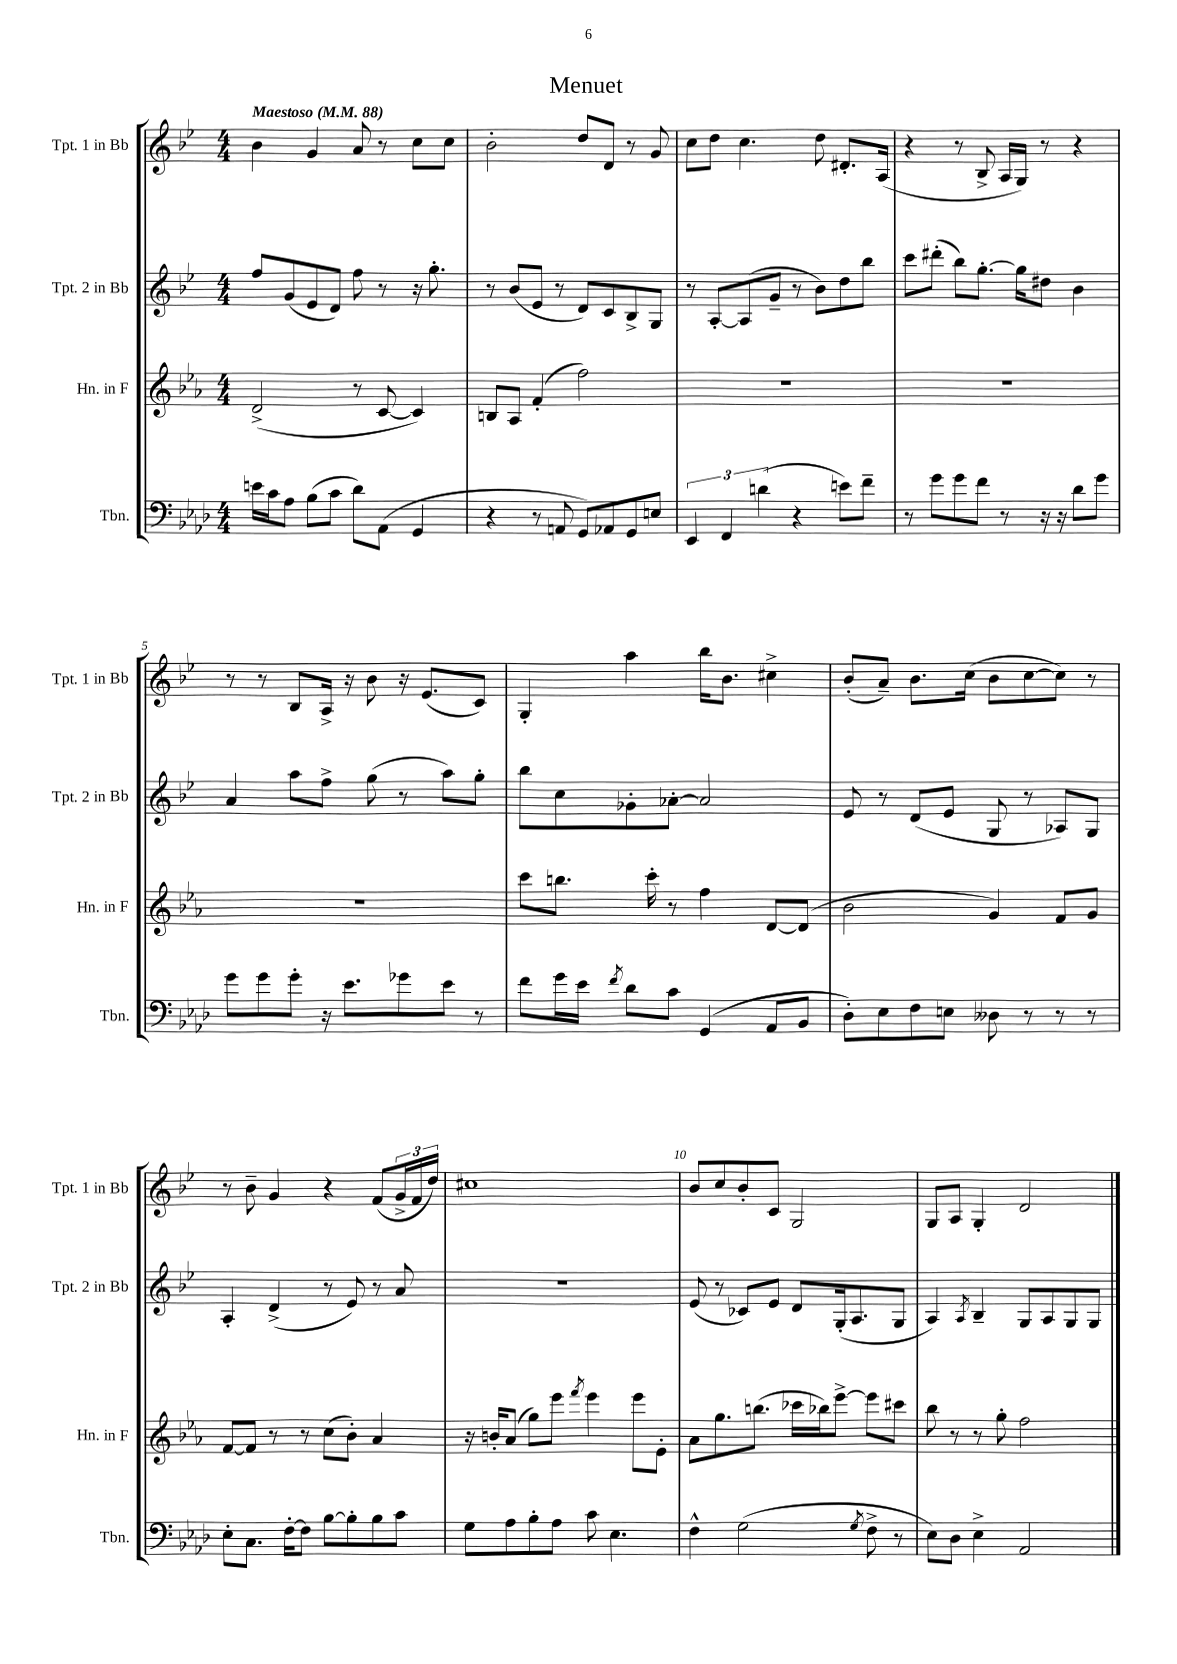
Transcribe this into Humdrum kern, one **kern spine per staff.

**kern	**kern	**kern	**kern
*part4	*part3	*part2	*part1
*staff4	*staff3	*staff2	*staff1
*I"Tbn.	*I"Hn. in F	*I"Tpt. 2 in Bb	*I"Tpt. 1 in Bb
*I'Tbn.	*I'Hn. in F	*I'Tpt. 2 in Bb	*I'Tpt. 1 in Bb
*clefF4	*clefG2	*clefG2	*clefG2
*k[b-e-a-d-]	*k[b-e-a-]	*k[b-e-]	*k[b-e-]
*M4/4	*M4/4	*M4/4	*M4/4
*MM88	*MM88	*MM88	*MM88
=1	=1	=1	=1
!	!	!	!LO:TX:a:B:t=Maestoso
16en\LL	(2d^/	8ff/L	4b-\
16c\J	.	.	.
8A-\J	.	(8g/	.
(8B-\L	.	8e-/	4g/
8c\J	.	8d/J)	.
8d-\L)	8r	8ff\	8a/
(8AA-\J	[8c/	8r	8r
4GG/	4c/])	16r	8cc\L
.	.	8.gg'\	.
.	.	.	8cc\J
=2	=2	=2	=2
4r	8Bn/L	8r	2b-'\
.	8A-/J	(8b-/L	.
8r	(4f'/	8e-/J	.
8AAn/	.	8r	.
8GG/L)	2ff\)	8d/L)	8dd/L
8AA-X/	.	8c/	8d/J
8GG/	.	8B-^/	8r
8En/J	.	8G/J	8g/
=3	=3	=3	=3
6EE-/	1r	8r	8cc\L
.	.	[8A'/L	8dd\J
6FF/	.	.	.
.	.	(8A/]	4.cc\
(6dn\	.	.	.
.	.	8g~/J	.
4r	.	8r	.
.	.	8b-\L)	8dd\
8en\L)	.	8dd\	8.d#X'/L
8f~\J	.	8bb-\J	.
.	.	.	(16A/Jk
=4	=4	=4	=4
8r	1r	8ccc\L	4r
8g\L	.	(8ddd#X'\J	.
8g\	.	8bb-\L)	8r
8f\J	.	[8.gg'\J	8B-^/
8r	.	.	16A/LL
.	.	16gg\KL]	16G/JJ)
16r	.	8dd#X\J	8r
16r	.	.	.
8d-\L	.	4b-\	4r
8g\J	.	.	.
!!LO:LB:g=z
=5	=5	=5	=5
8g\L	1r	4a/	8r
8g\	.	.	8r
8g'\J	.	8aa\L	8B-/L
16r	.	8ff^\J	16A^/Jk
8.e-\L	.	.	16r
.	.	(8gg\	8b-\
8g-X\	.	8r	16r
.	.	.	(8.e-/L
8e-\J	.	8aa\L)	.
8r	.	8gg'\J	8c/J)
=6	=6	=6	=6
8f\L	8ccc\L	8bb-\L	4G'/
16g\L	8.bbn\J	8cc\	.
16e-\JJ	.	.	.
8qf/	.	.	.
8d-\L	.	8g-X'\	4aa\
.	16ccc'\	.	.
8c\J	8r	[8a-X'\J	.
(4GG/	4ff\	2a-/]	16bb-\KL
.	.	.	8.b-\J
8AA-/L	[8d/L	.	4cc#X^\
8BB-/J	(8d/J]	.	.
=7	=7	=7	=7
8D-'\L)	2b-\	8e-/	(8b-'/L
8E-\	.	8r	8a~/J)
8F\	.	(8d/L	8.b-\L
8En\J	.	8e-/J	.
.	.	.	(16cc\Jk
8D--X\	4g/)	8G/	8b-\L
8r	.	8r	[8cc\
8r	8f/L	8A-X/L)	8cc\J])
8r	8g/J	8G/J	8r
!!LO:LB:g=z
=8	=8	=8	=8
8E-'\L	[8f/L	4A'/	8r
8.C\J	8f/J]	.	8b-~\
.	8r	(4d^/	4g/
[16F'\KL	.	.	.
8F\J]	8r	.	.
[8B-\L	(8cc\L	8r	4r
8B-'\]	8b-'\J)	8e-/)	.
8B-\	4a-/	8r	(8f/L
8c\J	.	8a/	24g^/L
.	.	.	24f/
.	.	.	24dd/JJ)
=9	=9	=9	=9
8G\L	16r	1r	1cc#X
.	16bn'/KL	.	.
8A-\	(8a-/J	.	.
8B-'\	8gg\L)	.	.
8A-\J	8eee-\J	.	.
.	8qfff/	.	.
8c\	4eee-\	.	.
4.E-\	.	.	.
.	8eee-\L	.	.
.	8e-'\J	.	.
=10	=10	=10	=10
4F^^\	8a-\L	(8e-/	8b-/L
.	8.gg\	8r	8cc/
(2G\	.	8c-X/L)	8b-'/
.	(8.bbn\J	.	.
.	.	8e-/J	8c/J
.	16ccc-X\LL	8d/L	2G/
.	16bb-X\J)	.	.
.	[8eee-^\J	(16G'/k	.
.	.	8.A/	.
8qG/	.	.	.
8F^\	8eee-\L]	.	.
8r	8ccc#X\J	8G/J	.
=11	=11	=11	=11
8E-\L)	8bb-\	4A/)	8G/L
8D-\J	8r	.	8A/J
.	.	8qA/	.
4E-^\	8r	4B-~/	4G'/
.	8gg'\	.	.
2AA-/	2ff\	8G/L	2d/
.	.	8A/	.
.	.	8G/	.
.	.	8G/J	.
==	==	==	==
*-	*-	*-	*-
